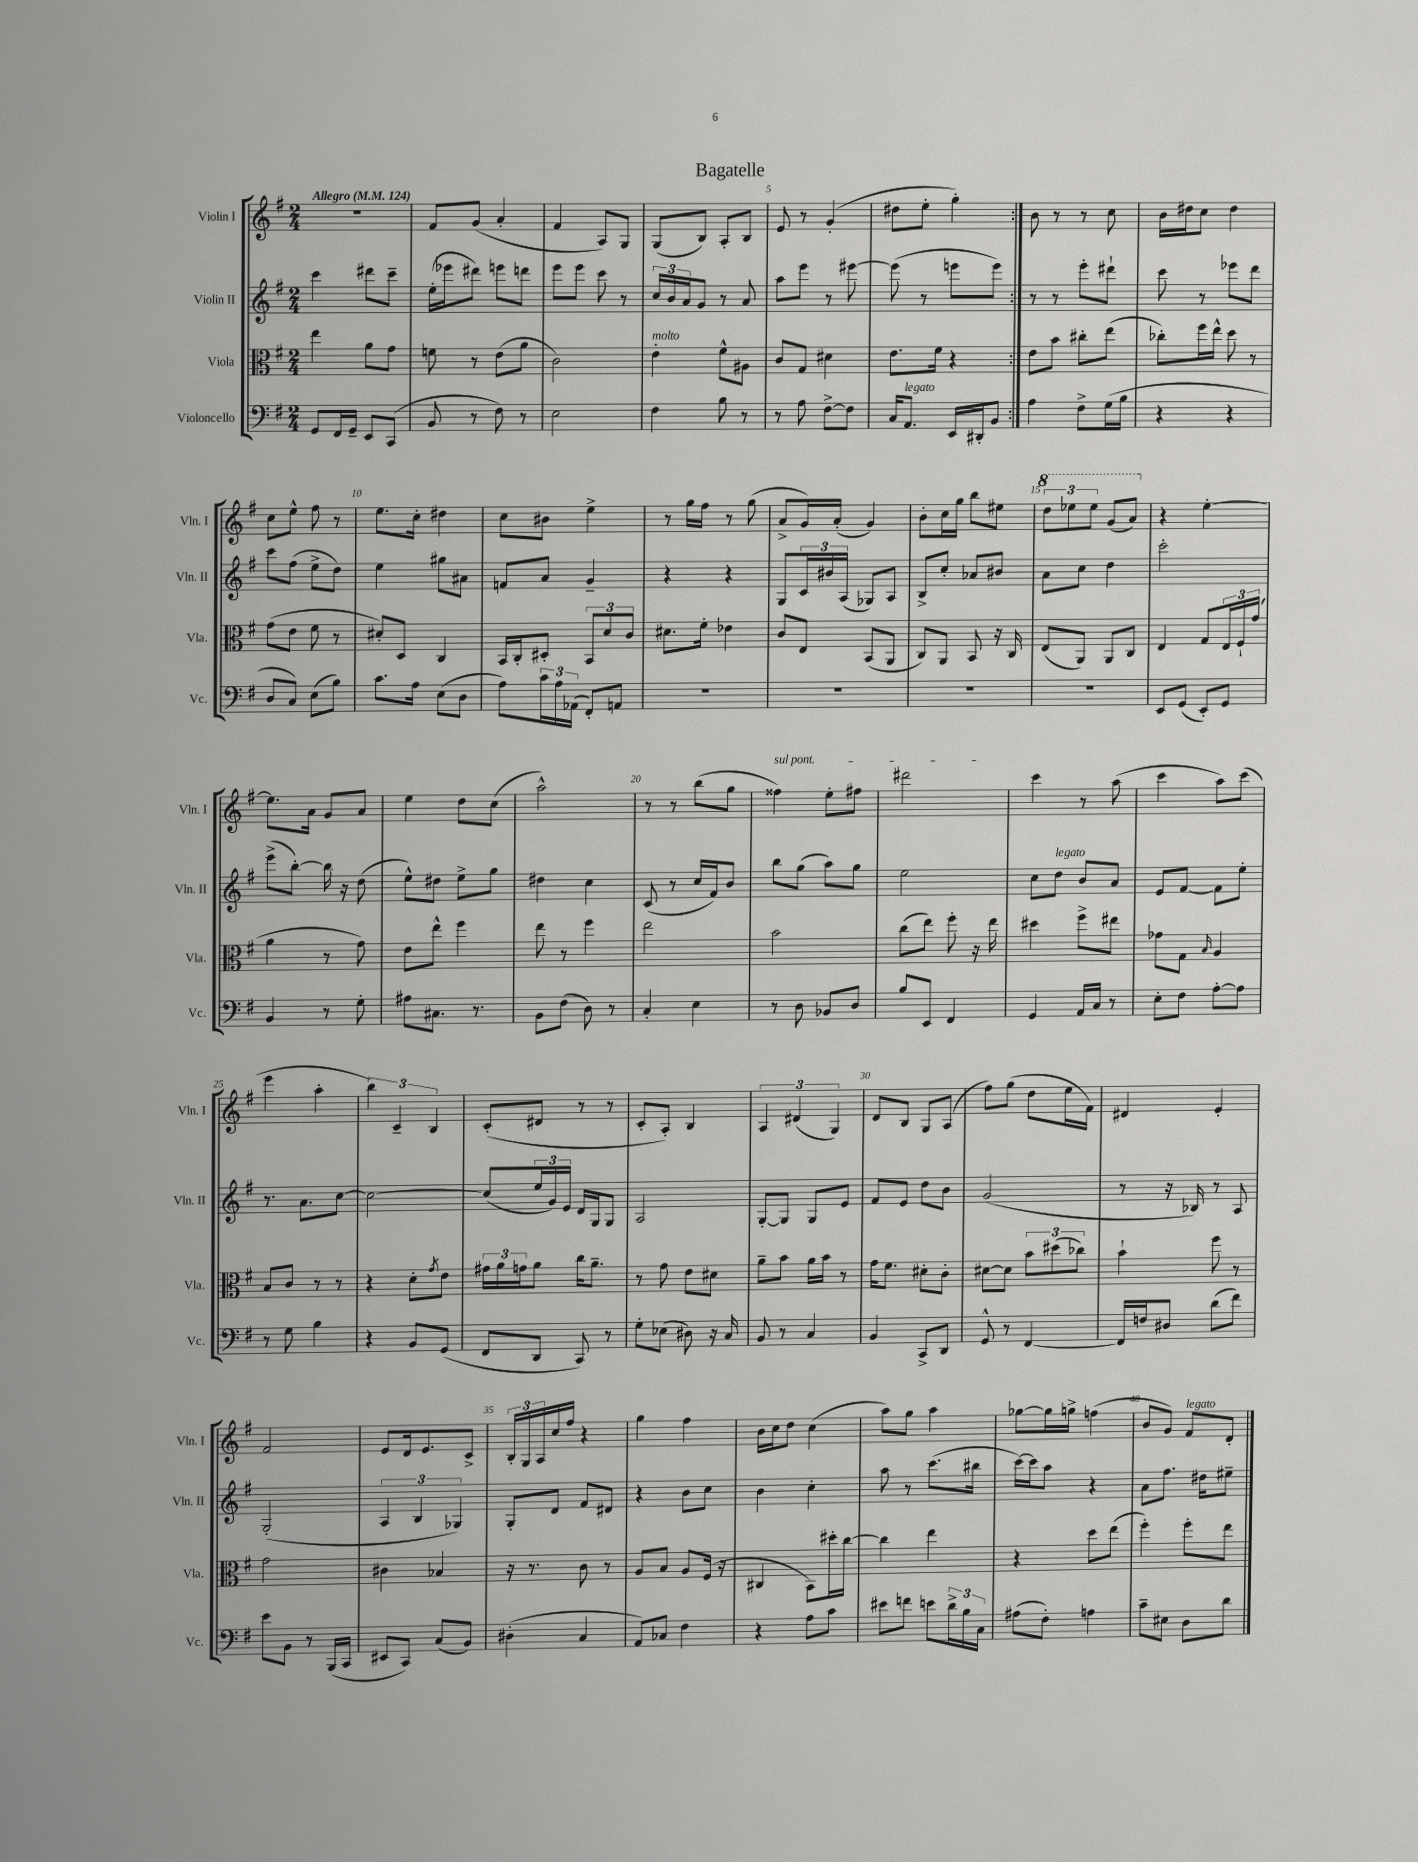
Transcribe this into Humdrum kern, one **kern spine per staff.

**kern	**kern	**kern	**kern
*part4	*part3	*part2	*part1
*staff4	*staff3	*staff2	*staff1
*I"Violoncello	*I"Viola	*I"Violin II	*I"Violin I
*I'Vc.	*I'Vla.	*I'Vln. II	*I'Vln. I
*clefF4	*clefC3	*clefG2	*clefG2
*k[f#]	*k[f#]	*k[f#]	*k[f#]
*M2/4	*M2/4	*M2/4	*M2/4
*MM124	*MM124	*MM124	*MM124
=1	=1	=1	=1
!	!	!	!LO:TX:a:B:t=Allegro
8GG/L	4ee\	4ccc\	2r
16FF#/L	.	.	.
16GG~/JJ	.	.	.
8EE/L	8a\L	8ddd#X\L	.
(8CC/J	8g\J	8ccc~\J	.
=2	=2	=2	=2
8BB/	8fn\	(16ee'\LL	8f#/L
.	.	16eee-X\J	.
8r	8r	8ddd#X\J)	(8g/J
8F#\)	(8e\L	8eeen\L	4a'/
8r	8a\J	8dddn\J	.
=3	=3	=3	=3
2E\	2c\)	8eee\L	4f#/
.	.	8eee\J	.
.	.	8ccc\	8A/L)
.	.	8r	8G/J
=4	=4	=4	=4
!	!LO:TX:a:i:t=molto	!	!
4F#\	4e'\	24cc/LL	(8G/L
.	.	24b/	.
.	.	24a/J	.
.	.	8g/J	8B/J)
8B\	8f#^^\L	8r	8A'/L
8r	8A#X\J	8a/	8B/J
=5	=5	=5	=5
8r	8c/L	8aa\L	8e/
8A\	8G/J	8eee\J	8r
[8F#^\L	4d#X\	8r	(4g'/
8F#\J]	.	[8eee#X\	.
=6	=6	=6	=6
16C/KL	8.e\L	(8eee#\]	8dd#X\L
!LO:TX:a:i:t=legato	!	!	!
8.AA/J	.	.	.
.	.	8r	8ee'\J
.	16f#\Jk	.	.
16EE/LL	4r	8eeen\L	4gg'\)
16DD#X'/J	.	.	.
8BB/J	.	8eee\J)	.
=7:|!	=7:|!	=7:|!	=7:|!
4A\	8e\L	8r	8b\
.	8b\J	8r	8r
8F#^\L	8cc#X'\L	8eee'\L	8r
(16G\L	(8ee\J	8ddd#X`\J	8cc\
16B\JJ	.	.	.
=8	=8	=8	=8
4r	8cc-X'\L)	8ccc\	16b\LL
.	.	.	16dd#X\J
.	16ff#\L	8r	8cc\J
.	16ee^^\JJ	.	.
4r	8dd\	8eee-X\L	4dd#\
.	8r	8ddd\J	.
!!LO:LB:g=z
=9	=9	=9	=9
8D/L	(8g\L	8ccc\L	8cc\L
8C/J)	8e\J	(8ff#\J	8ee^^\J
(8E\L	8f#\	8ee^\L	8ff#\
8B\J)	8r	8dd\J)	8r
=10	=10	=10	=10
8.c\L	8d#X'/L)	4ee\	8.ee\L
.	8D/J	.	.
16A\Jk	.	.	16cc'\Jk
(8E\L	4C/	8gg#X\L	4dd#X\
8D\J	.	8a#X\J	.
=11	=11	=11	=11
8A\L)	16BB/LL	8fn/L	8cc\L
.	16C'/J	.	.
24c\L	8D#X'/J	8a/J	8b#X\J
24A\	.	.	.
(24AA-X\JJ	.	.	.
8FF#'/L)	12BB/L	4g~/	4ee^\
.	12d/	.	.
8AAn/J	.	.	.
.	12c/J	.	.
=12	=12	=12	=12
2r	8.d#X\L	4r	8r
.	.	.	16gg\LL
.	16f#'\Jk	.	16ff#\JJ
.	4e-X\	4r	8r
.	.	.	(8gg\
=13	=13	=13	=13
2r	8c/L	8G/L	8a^/L
.	8E/J	24c/L	16g/L)
.	.	24b#X/	.
.	.	.	(16a'/JJ
.	.	(24A/JJ	.
.	(8BB/L	8G-X/L)	4g/)
.	8AA/J	8A/J	.
=14	=14	=14	=14
2r	8C/L)	8B^/L	8b'\L
.	8AA/J	8cc'/J	16cc\L
.	.	.	16gg\JJ
.	8BB/	8a-X/L	8bb\L
.	16r	8b#X/J	8ee#X\J
.	16C/	.	.
=15	=15	=15	=15
*	*	*	*8va
2r	(8E/L	8a\L	12ddd\L
.	.	.	12eee-X\
.	8AA/J)	8cc\J	.
.	.	.	12eee-\J
.	8AA/L	4dd\	(8gg/L
.	8C/J	.	8aa/J)
=16	=16	=16	=16
*	*	*	*X8va
8EE/L	4E/	2ccc'\	4r
(8GG/J	.	.	.
8EE'/L)	8G/L	.	[4ee'\
8GG/J	24E/L	.	.
.	24F#`/	.	.
.	(24g/JJ	.	.
!!LO:LB:g=z
=17	=17	=17	=17
4BB/	4a\	(8eee^\L	8.ee\L]
.	.	[8bb'\J)	.
.	.	.	16a\Jk
8r	8r	16bb\]	8g/L
.	.	16r	.
8G'\	8g\)	(8dd\	8a/J
=18	=18	=18	=18
8A#X\L	8e\L	8ee^^\L)	4ee\
8.C#X\J	8ee^^\J	8dd#X\J	.
.	4ff#\	8ee^\L	8dd\L
8.r	.	.	.
.	.	8gg\J	(8cc\J
=19	=19	=19	=19
8BB\L	8ee\	4dd#X\	2aa^^\)
(8F#\J	8r	.	.
8D\)	4ff#\	4cc\	.
8r	.	.	.
=20	=20	=20	=20
4C'/	2ee\	(8c/	8r
.	.	8r	8r
4E\	.	16cc/LL	(8bb\L
.	.	16f#/J)	.
.	.	8b/J	8gg\J
=21	=21	=21	=21
!	!	!	!LO:TX:a:i:t=sul pont.
8r	2b\	8bb\L	4ff##X\)
8D\	.	(8gg\J	.
8BB-X/L	.	8aa\L)	8ee'\L
8D/J	.	8gg\J	8ff#X\J
=22	=22	=22	=22
8B/L	(8cc\L	2ee\	2ddd#X\
8EE/J	8ee\J)	.	.
4FF#/	8ff#'\	.	.
.	16r	.	.
.	16ee\	.	.
=23	=23	=23	=23
4GG/	4dd#X\	8cc\L	4ccc\
!	!	!LO:TX:a:i:t=legato	!
.	.	8dd\J	.
16AA/LL	8ff#^\L	8b/L	8r
16C/JJ	.	.	.
8r	8ee#X\J	8a/J	(8aa\
=24	=24	=24	=24
8E'\L	8g-X\L	8e/L	4ccc\
8F#\J	8G\J	[8f#/J	.
.	16qqB/	.	.
[8A'\L	4A/	8f#\L]	8aa\L)
8A\J]	.	8ee'\J	(8ccc\J
!!LO:LB:g=z
=25	=25	=25	=25
8r	8B/L	8.r	4eee\
8G\	8c/J	.	.
.	.	8.a\L	.
4B\	8r	.	4aa'\
.	8r	[8cc\J	.
=26	=26	=26	=26
4r	4r	2cc\_	6bb\)
.	.	.	6c~/
8BB/L	8d'\L	.	.
.	.	.	6B/
.	8qg/	.	.
(8GG/J	8e\J	.	.
=27	=27	=27	=27
8FF#/L	24g#X\LL	(8cc/L]	(8c'/L
.	24a\	.	.
.	24gn\J	.	.
8DD/J	8a\J	24ee/L	8d#X/J
.	.	24g/)	.
.	.	24e/JJ	.
8CC/)	16cc\KL	16d/LL	8r
.	8.a~\J	16G/J	.
8r	.	8G/J	8r
=28	=28	=28	=28
8G'\L	8r	2A/	8c'/L
(8E-X\J	8g\	.	8A'/J)
8D#X\)	8e\L	.	4B/
16r	8d#X\J	.	.
16C/	.	.	.
=29	=29	=29	=29
8BB/	8a~\L	[8G'/L	6A/
8r	8b\J	8G/J]	.
.	.	.	(6d#X/
4C/	16a\LL	8G/L	.
.	16b\JJ	.	.
.	.	.	6G/)
.	8r	8e/J	.
=30	=30	=30	=30
4BB/	16g\KL	8f#/L	8d/L
.	8.f#\J	.	.
.	.	8e/J	8B/J
8CC^/L	8d#X'\L	8dd\L	8G/L
8DD/J	8c'\J	8b\J	(8A/J
=31	=31	=31	=31
8GG^^/	[8d#X\L	(2g/	8ff#\L)
8r	8d#\J]	.	(8gg\J
[4FF#/	12b\L	.	8dd\L
.	(12dd#X\	.	.
.	.	.	16ee\L
.	12cc-X\J)	.	.
.	.	.	16f#\JJ)
=32	=32	=32	=32
16FF#/LL]	4b`\	8r	4d#X/
16Fn/J	.	.	.
8D#X/J	.	16r	.
.	.	16B-X/)	.
(8d\L	8ff#\	8r	4e'/
8f#\J)	8r	8A/	.
!!LO:LB:g=z
=33	=33	=33	=33
8e\L	2g\	(2G'/	2f#/
8BB\J	.	.	.
8r	.	.	.
(16BBB/LL	.	.	.
16CC/JJ	.	.	.
=34	=34	=34	=34
8EE#X/L	4c#X\	6A/	8e/L
8CC/J)	.	.	16d/k
.	.	6B/	.
.	.	.	8.e/
(8C/L	4B-X/	.	.
.	.	6G-X/)	.
8BB/J)	.	.	8c^/J
=35	=35	=35	=35
(4D#X'\	16r	8G'/L	24B'/LL
.	.	.	24G/
.	8.r	.	.
.	.	.	24A/
.	.	8d/J	16cc/
.	.	.	16ff#/JJ
4C/	8c\	8f#/L	4r
.	8r	8d#X/J	.
=36	=36	=36	=36
8AA/L)	8A/L	4r	4gg\
8C-X/J	8B/J	.	.
4F#\	8A/L	8b\L	4ff#\
.	(16F#/Jk	8cc\J	.
.	16r	.	.
=37	=37	=37	=37
4r	4C#X/	4b\	16b\LL
.	.	.	16cc\J
.	.	.	8dd\J
8A\L	8BB\L)	4cc'\	(4cc\
8c\J	16dd#X'\L	.	.
.	[16cc\JJ	.	.
=38	=38	=38	=38
8e#X\L	4cc\]	8aa\	8aa\L)
8fn\J	.	8r	8gg\J
8en\L	4ee\	(8.ccc\L	4aa\
24d^\L	.	.	.
24B\	.	.	.
.	.	16bb#X\Jk	.
24C\JJ	.	.	.
=39	=39	=39	=39
(8A#X\L	4r	[16ccc\LL)	[8gg-X\L
.	.	16ccc\J]	.
8F#'\J)	.	8aa\J	16gg-\L]
.	.	.	16ggn^\JJ
4An\	8dd\L	4r	(4ffn\
.	(8ee\J	.	.
=40	=40	=40	=40
8c~\L	4ff#'\)	8a\L	8b/L
8E#X\J	.	8.ff#\J	8g/J)
!	!	!	!LO:TX:a:i:t=legato
8D\L	8ff#'\L	.	8f#/L
.	.	16dd#X\KL	.
8d\J	8ee\J	8ee#X~\J	8d'/J
==	==	==	==
*-	*-	*-	*-
